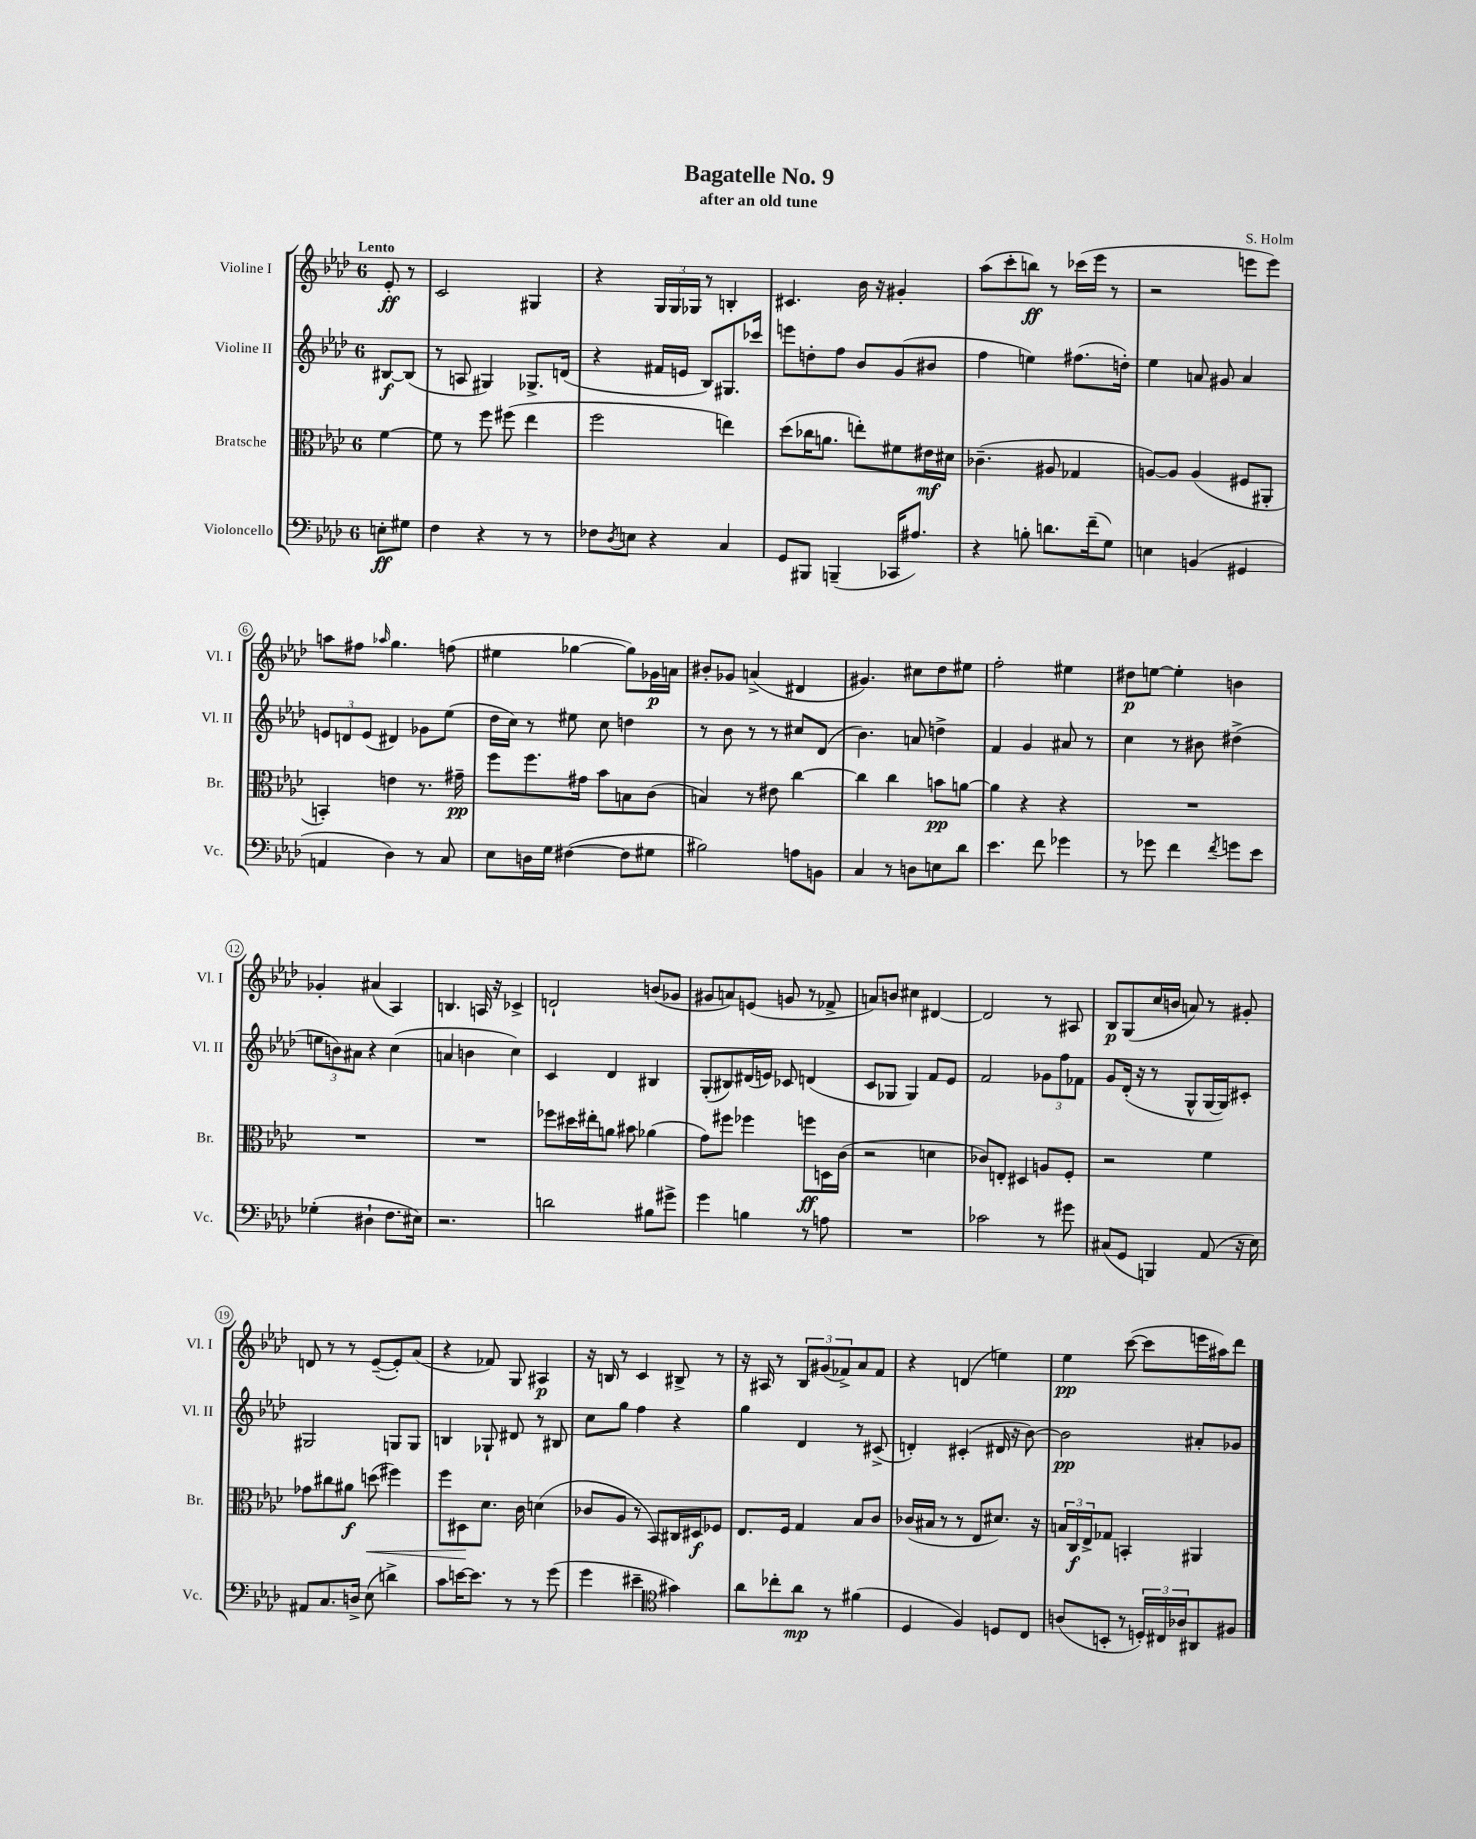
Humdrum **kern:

**kern	**kern	**kern	**kern
*staff4	*staff3	*staff2	*staff1
*clefF4	*clefC3	*clefG2	*clefG2
*k[b-e-a-d-]	*k[b-e-a-d-]	*k[b-e-a-d-]	*k[b-e-a-d-]
*M6/8	*M6/8	*M6/8	*M6/8
8E'	[4f	[8B#	8e-'
8G#	.	(8B#]	8r
=	=	=	=
4F	8f]	8r	2c
.	8r	8A	.
4r	8ff	4G#)	.
.	(8ff#	.	.
8r	4ee-	8.G-^	4G#
8r	.	.	.
.	.	(16d	.
=	=	=	=
8F-	2ff	4r	4r
8qD-	.	.	.
8E	.	.	.
4r	.	16f#	24G
.	.	.	24G
.	.	16e	.
.	.	.	24G-
.	.	8B-)	8r
4C	4ee)	8.G#	4B'
.	.	16ccc-	.
=	=	=	=
8GG	(8dd-	8eee	4.c#
8BBB#	16cc-	8dd'	.
.	8.a	.	.
(4BBB~	.	8ff	.
.	8ee')	8b-	16b-
.	.	.	16r
16CC-	8f#	(8g	4g#'
8.A#)	.	.	.
.	16e#	8b#	.
.	16d#	.	.
=	=	=	=
4r	(4.c-~	4ff	(8aa-
.	.	.	8ccc'
8B'	.	4ee)	8bb)
8.d	8A#	.	8r
.	4G-	(8.ff#	(16ccc-
(16f~	.	.	16eee-
8G)	.	.	8r
.	.	16dd')	.
=	=	=	=
4E	[8A)	4ee-	2r
.	8A]	.	.
(4BB	(4A	8a	.
.	.	8g#	.
4GG#	8F#	4a	8eee
.	8AA#'	.	8eee)
=	=	=	=
4AA	4BB')	12e	8aa
.	.	12d	.
.	.	.	8ff#
.	.	(12e	.
.	.	.	16qqaa-
4D-)	4e	4d#)	4.gg
8r	8.r	8g-	.
8C	.	(8ee-	(8ff
.	16g#~	.	.
=	=	=	=
8E-	8ff	16dd-	4ee#
.	.	16cc)	.
16D	8.ff	8r	.
16G	.	.	.
([4F#	.	8ee#	[4gg-
.	16g#	.	.
.	8b-	8cc	.
8F#]	8B	4dd	8gg-])
8G#	(8c	.	16g-
.	.	.	16a
=	=	=	=
2B#)	4B)	8r	8b#'
.	.	8b-	8g-
.	8r	8r	(4a^
.	8e#	8r	.
8A	[4cc	8cc#	4d#
8BB	.	(8d-	.
=	=	=	=
4C	4cc]	4.b-)	4.g#)
8r	4cc	.	.
8D	.	8a	8cc#
8E	8b	4dd^	8dd-
8d-	[8a	.	8ee#
=	=	=	=
4.e-	4a]	4f	2ff'
.	4r	4g	.
8f	.	.	.
4g-	4r	8a#	4ee#
.	.	8r	.
=	=	=	=
8r	2.r	4cc	8dd#
8g-	.	.	[8ee
4f	.	8r	4ee']
.	.	8b#	.
8qf	.	.	.
8g	.	(4dd#^	4b
8e-	.	.	.
=	=	=	=
(4G-'	2.r	12ee	4g-'
.	.	12b)	.
.	.	12a#	.
4D#`	.	4r	(4a#
8.F	.	(4cc	4A-)
16E#)	.	.	.
=	=	=	=
2.r	2.r	4a	4.B
.	.	4b	.
.	.	.	16A
.	.	.	16r
.	.	4cc)	4c-^
=	=	=	=
2d	8ff-	4c	2d`
.	16dd#	.	.
.	16ee#'	.	.
.	8a	4d-	.
.	8b#	.	.
8B#	(4a-	4B#	(8b
8g#^	.	.	8g-
=	=	=	=
4g	8g)	(8G'	8g#
.	8ff#	8B#)	8a)
4B	4ff-	(16d#	(8e
.	.	16e)	.
.	.	8c-	8g
8r	8ff	(4d	8r
8A	16D	.	8f-^
.	(16c	.	.
=	=	=	=
2.r	2r	8c	8a)
.	.	8G-	8b
.	.	4G-)	4cc#
.	4d	8f	[4d#
.	.	8e-	.
=	=	=	=
2c-	8c-)	2f	2d#]
.	8E'	.	.
.	4D#	.	.
8r	8A	12g-	8r
.	.	12ff	.
8g#	8F'	.	8A#
.	.	12f-	.
=	=	=	=
(8C#	2r	8g	8B-
8GG	.	(16d-'	(8G
.	.	16r	.
4BBB)	.	8r	16cc
.	.	.	16b
.	.	8G^^	8a)
(8AA-	4f	[16G	8r
.	.	16G])	.
16r	.	8c#'	8g#'
16E-)	.	.	.
=	=	=	=
8AA#	8g-	2G#	8d
8.C	8cc#	.	8r
.	8a#	.	8r
16D^	.	.	.
(8E-	(8dd	.	([8e-~
4d^)	4ff#)	8G	8e-'])
.	.	8G	(8a-
=	=	=	=
8c	8ff	4B	4r
[16e	8D#	.	.
8.e]	.	.	.
.	8.d-	8G-`	8f-)
8r	.	8d#	8G
.	16c	.	.
8r	(4d	8r	4A#
(8g	.	8B#	.
=	=	=	=
4g	8c-	8cc	16r
.	.	.	16B
.	8A-	8gg	8r
4e#~	8r	4ff	4c
.	8BB-)	.	.
*clefC4	*	*	*
4g#)	16C#	4r	8B#^
.	16D#	.	.
.	8F-	.	8r
=	=	=	=
8a-	8.E-	4gg	16r
.	.	.	16A#
8cc-'	.	.	8r
.	16F	.	.
8a-	4G	4d-	12B-
.	.	.	(12g#
8r	.	.	.
.	.	.	12f-^)
(4f#	8B-	8r	8a-
.	8c	(8c#^	8f-
=	=	=	=
4D-	(16c-	4d')	4r
.	16B#	.	.
.	8r	.	.
4F)	8r	(4c#'	(4d
.	8E-	.	.
8D	8.d#)	16d#	4ee)
.	.	16r	.
8C	.	[8b-)	.
.	16r	.	.
=	=	=	=
(8A	24B	2b-]	4ee-
.	24C	.	.
.	24E-^	.	.
8BB'	8G-	.	.
8r	4BB'	.	([8ccc
24D')	.	.	8ccc]
24C#	.	.	.
24A-	.	.	.
8AA#	4AA#	8a#'	16eee
.	.	.	16aa#)
8F#	.	8g-	8ddd-
==	==	==	==
*-	*-	*-	*-
